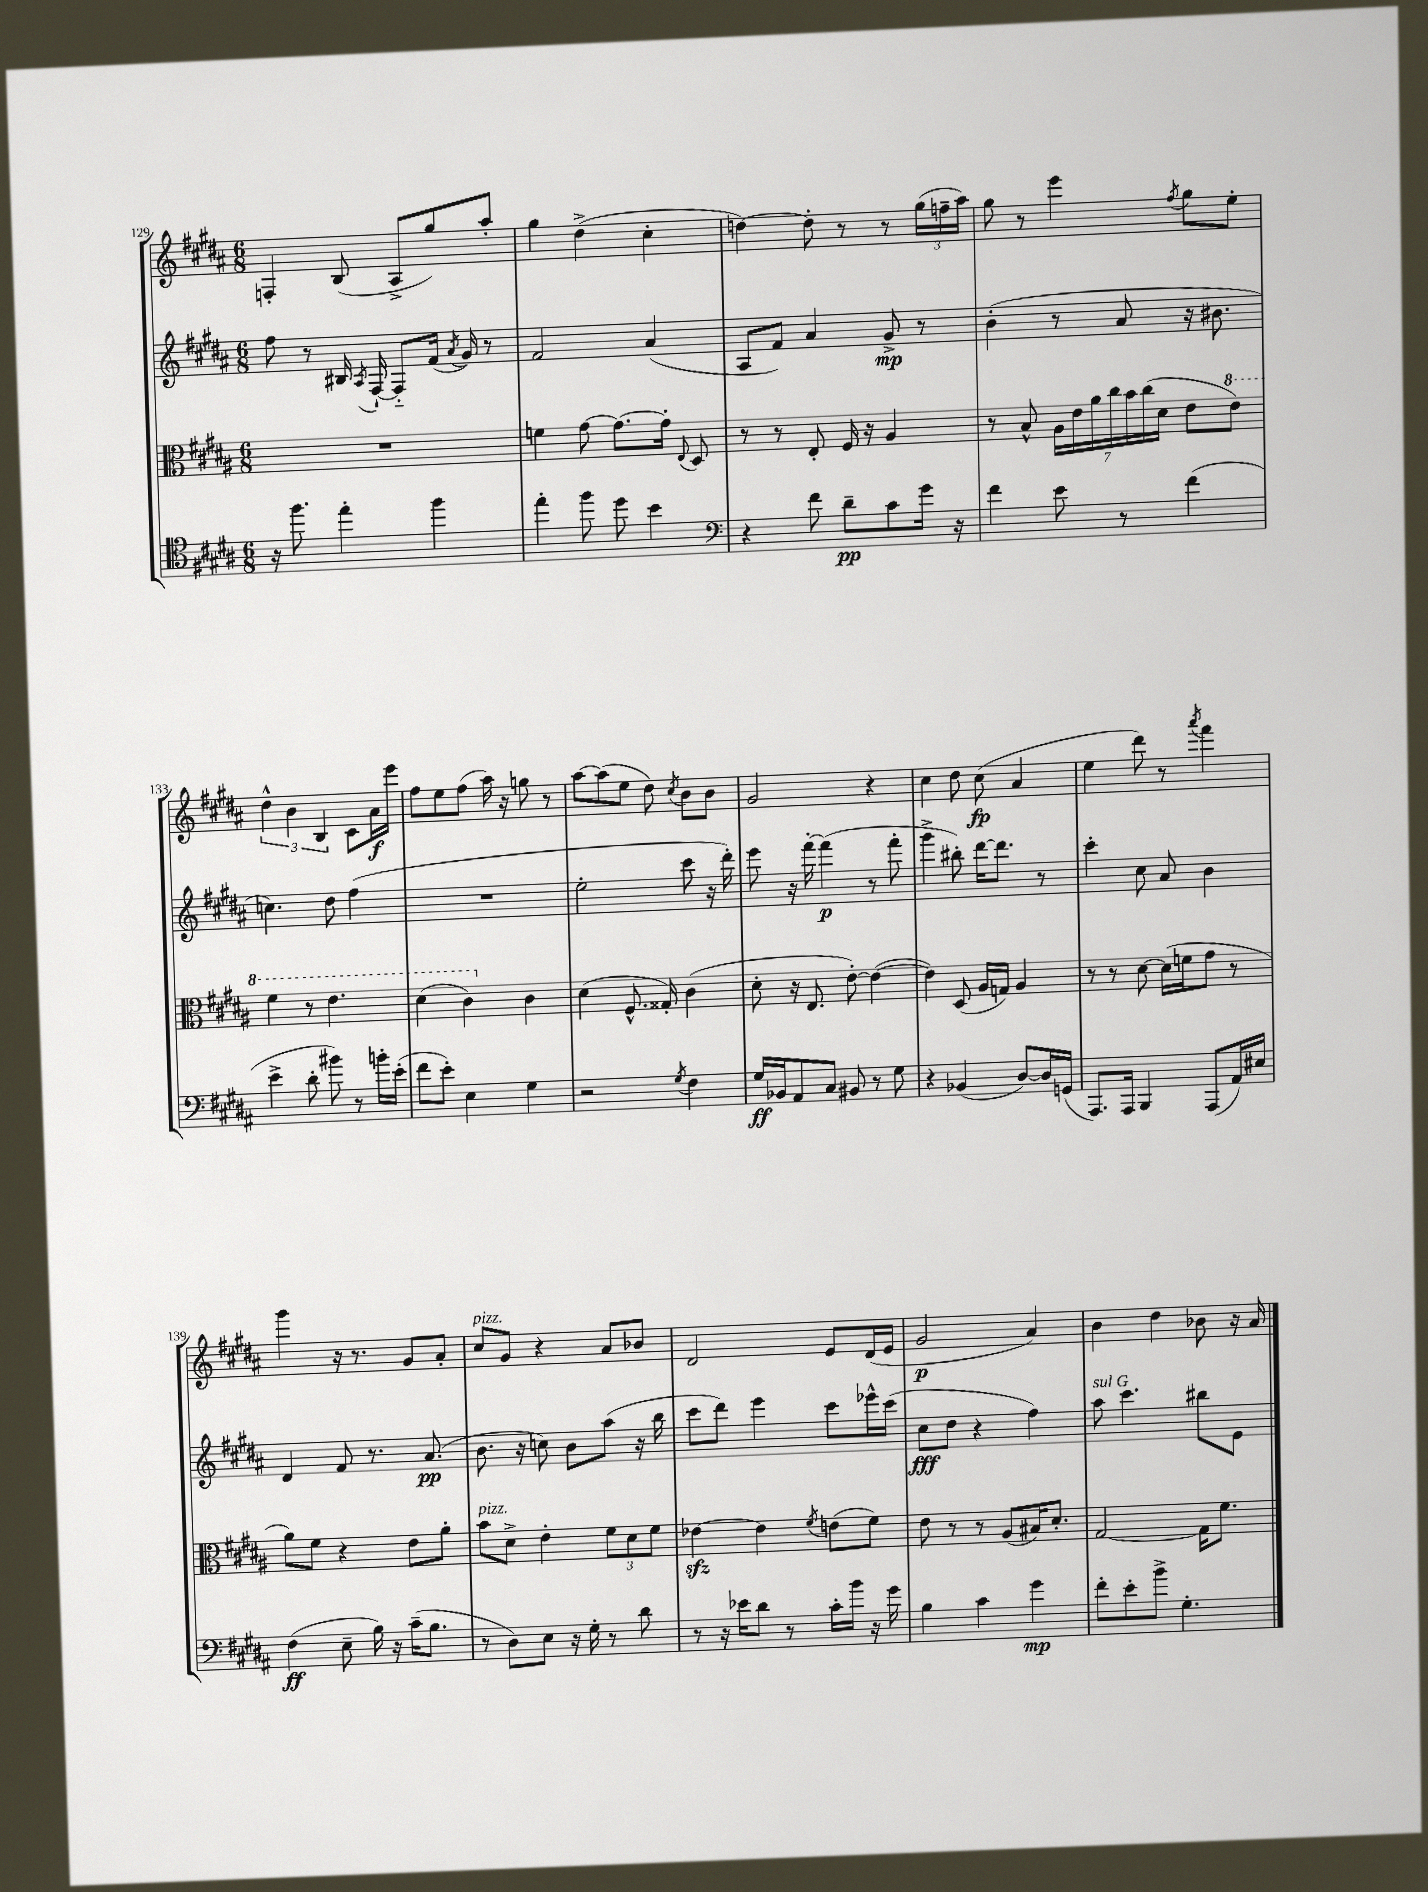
<<
\new StaffGroup <<
\new Staff = "s0" {
    \clef treble \key b \major \numericTimeSignature \time 6/8
    \autoBeamOff f4-. b8( ais8[-> gis''8) ais''8]-. |
    gis''4 dis''4->( cis''4-. |
    d''4~) d''8-. r8 r8 \tuplet 3/2 { gis''16[( f''16-- ais''16]) } |
    gis''8 r8 e'''4 \acciaccatura { fis''8 } gis''8[ e''8]-. |
    \tuplet 3/2 { dis''4-^ b'4 b4 } cis'8[ ais'16\f e'''16] |
    fis''8[ e''8 fis''8]( ais''16) r16 g''8 r8 |
    ais''8[~ ais''8( e''8] dis''8) \acciaccatura { cis''8 } b'8[ b'8] |
    gis'2 r4 |
    cis''4 dis''8 cis''8\fp( ais'4 |
    e''4 dis'''8) r8 \acciaccatura { ais'''8 } fis'''4 |
    gis'''4 r16 r8. gis'8[ ais'8]-. |
    cis''8[^\markup { \italic "pizz." } gis'8] r4 ais'8[ bes'8] |
    dis'2 e'8[ dis'16( e'16] |
    gis'2\p ais'4) |
    b'4 dis''4 bes'8 r16 ais'16 \bar "|." |
}
\new Staff = "s1" {
    \clef treble \key b \major \numericTimeSignature \time 6/8
    \autoBeamOff fis''8 r8 bis16 \acciaccatura { ais8 } fis16~-! fis8[-_ fis'16]( \acciaccatura { ais'8 } gis'16) r8 |
    fis'2 ais'4( |
    ais8[ fis'8]) ais'4 gis'8->\mp r8 |
    b'4-.( r8 ais'8 r16 bis'8. |
    c''4.) dis''8 fis''4( |
    R2. |
    e''2-. cis'''8 r16 dis'''16-.) |
    e'''8 r16 fis'''16~-. fis'''4\p( r8 fis'''8-. |
    gis'''4-> bis''8-.) dis'''16[~ dis'''8.] r8 |
    cis'''4-. cis''8 ais'8 b'4 |
    dis'4 fis'8 r8. ais'8.\pp( |
    b'8. r16 c''8) b'8[ ais''8]( r16 b''16 |
    cis'''8[ dis'''8]) e'''4 cis'''8[ ees'''16-^ cis'''16]( |
    cis''8[\fff dis''8] r4 fis''4) |
    ais''8^\markup { \italic "sul G" } cis'''4. bis''8[ e'8] \bar "|." |
}
\new Staff = "s2" {
    \clef alto \key b \major \numericTimeSignature \time 6/8
    \autoBeamOff R2. |
    f'4 gis'8~ gis'8.[~ gis'16]-. \appoggiatura { e8 } dis8 |
    r8 r8 e8-. fis16 r16 ais4 |
    r8 b8-^ \tuplet 7/4 { ais16[ e'16 ais'16 cis''16 b'16 cis''16( dis'16] } e'8[ \ottava #1 e''8]) |
    fis''4 r8 e''4. |
    dis''4( cis''4) \ottava #0 cis'4 |
    dis'4( fis8.-^ gisis16-.) cis'4( |
    dis'8-. r16 e8. e'8~-.) e'4~( |
    e'4) dis8( ais16[ g16]) ais4 |
    r8 r8 dis'8~ dis'16[( f'16 gis'8] r8 |
    ais'8[) fis'8] r4 e'8[ ais'8]-. |
    b'8[^\markup { \italic "pizz." } dis'8]-> e'4-. \tuplet 3/2 { fis'8[ dis'8 fis'8] } |
    ees'4~\sfz ees'4 \acciaccatura { fis'8 } e'8[( fis'8]) |
    e'8 r8 r8 ais8[( bis16) dis'8.]-. |
    gis2~ gis16[ fis'8.] \bar "|." |
}
\new Staff = "s3" {
    \clef tenor \key b \major \numericTimeSignature \time 6/8
    \autoBeamOff r16 fis''8. e''4-. fis''4 |
    e''4-. fis''8 dis''8 b'4 |
    \clef bass r4 fis'8 dis'8[--\pp cis'8 gis'16] r16 |
    fis'4 e'8 r8 fis'4( |
    e'4-> dis'8-. bis'8) r8 b'16[-. e'16]-.( |
    fis'8[ e'8]-.) e4 gis4 |
    r2 \acciaccatura { gis8 } fis4 |
    gis16[\ff bes,16 ais,8 cis8] bis,8 r8 gis8 |
    r4 bes,4( dis8[~) dis16 g,16]( |
    ais,,8.[) ais,,16] b,,4 ais,,8[( ais,16) eis16] |
    fis4\ff( e8-- b16) r16 cis'16[--( b8.] |
    r8 dis8[) e8] r16 gis16-. r8 dis'8 |
    r8 r16 ees'16[ dis'8] r8 cis'16[-. b'16] r16 gis'16 |
    b4 cis'4 gis'4\mp |
    fis'8[-. e'8-. b'8]-> gis4.-. \bar "|." |
}
>>
>>
\layout { \context { \Score currentBarNumber = #129 } }
